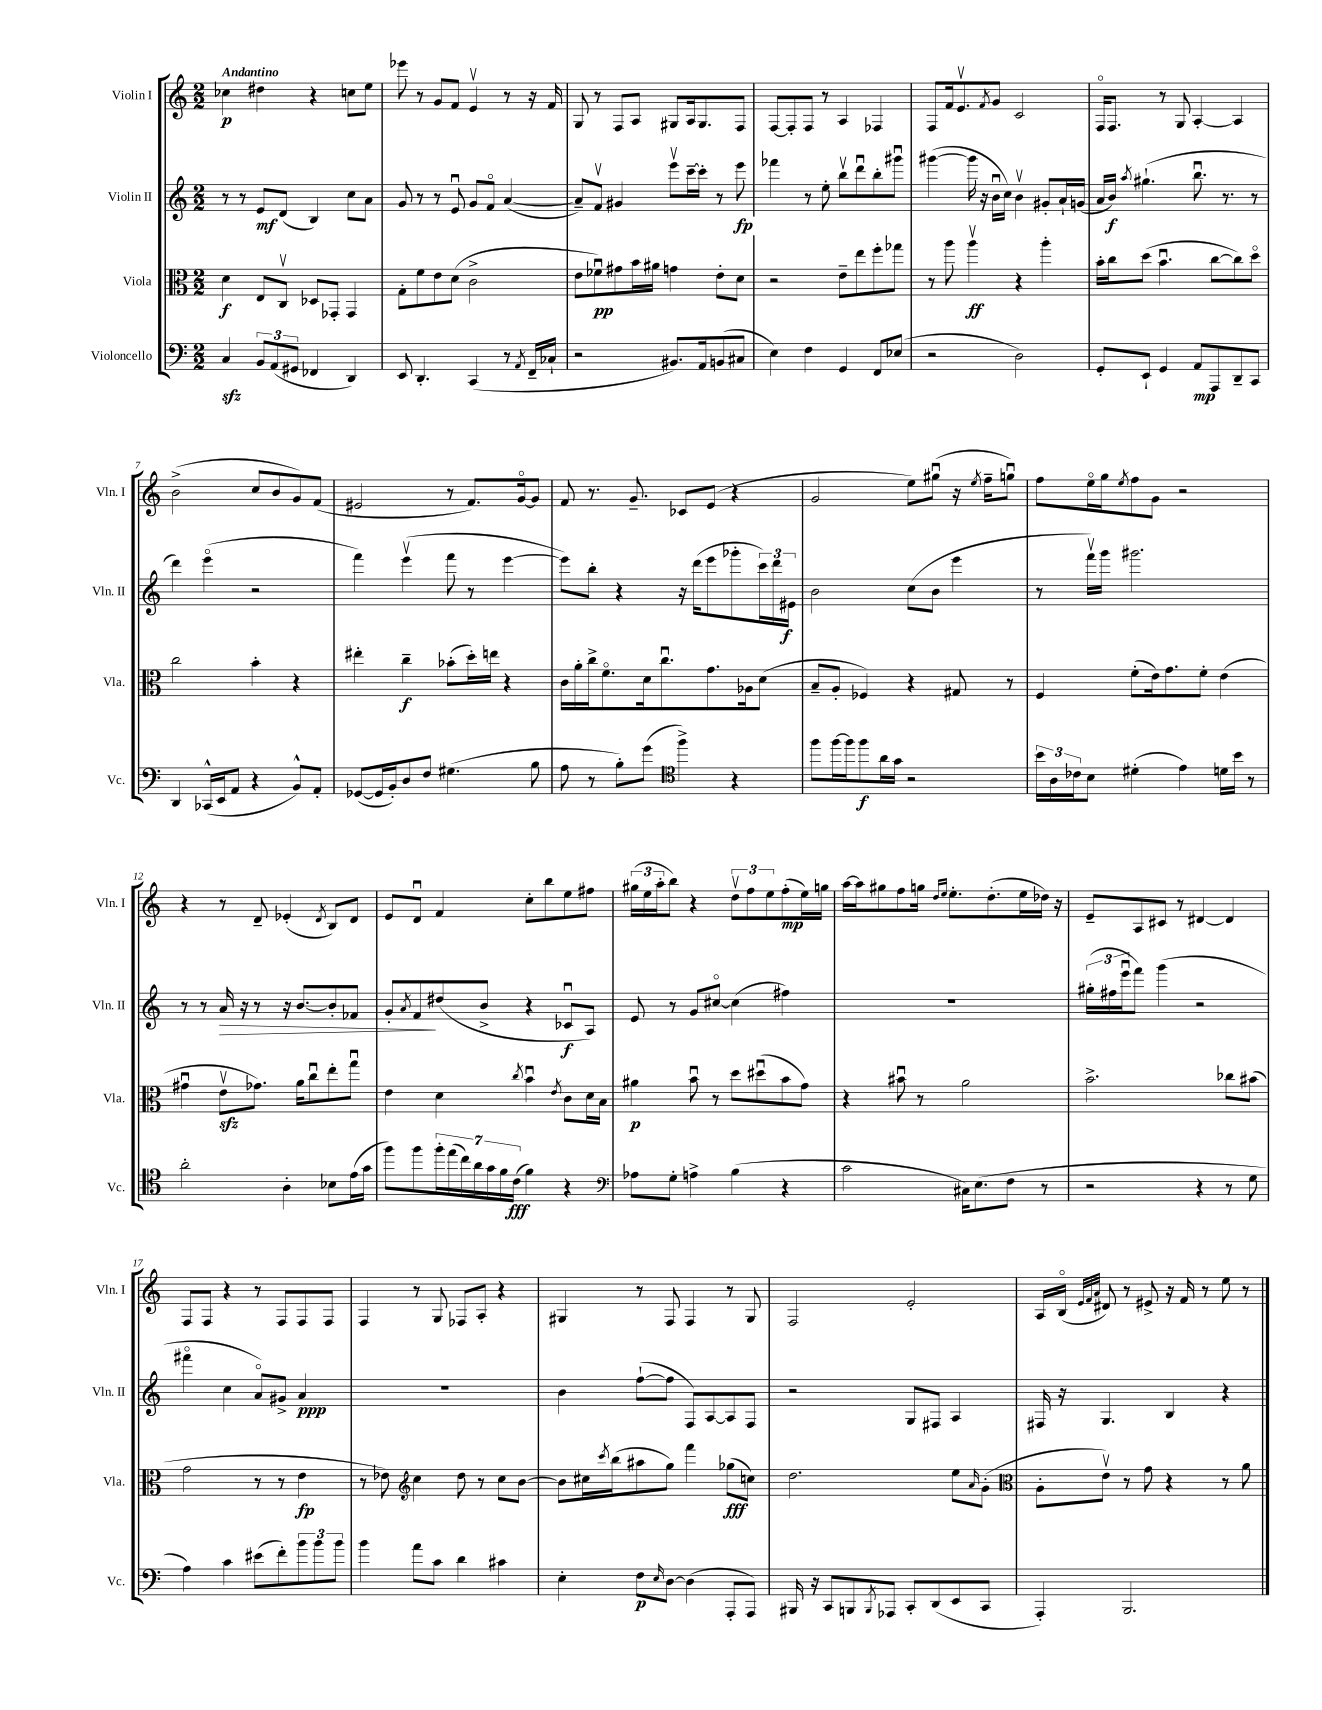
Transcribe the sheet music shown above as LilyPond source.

<<
\new StaffGroup <<
\new Staff = "s0" \with { instrumentName = "Violin I" shortInstrumentName = "Vln. I" } {
    \clef treble \key c \major \numericTimeSignature \time 2/2 \tempo "Andantino"
    ces''4\p dis''4 r4 c''8 e''8 |
    ees'''8 r8 g'8 f'8 e'4\upbow r8 r16 f'16 |
    g8 r8 f8 a8 gis8 a16 gis8. f8 |
    f8~ f8-. f8 r8 a4 fes4 |
    f8 f'16 e'8.\upbow \acciaccatura { f'8 } g'8 c'2 |
    f16\flageolet f8. r8 g8 a4~-. a4 |
    b'2->( c''8 b'8 g'8) f'8( |
    eis'2 r8 f'8.) g'16~\flageolet g'8 |
    f'8 r8. g'8.-- ces'8 e'8( r4 |
    g'2 e''8) gis''8\downbow( r16 \acciaccatura { e''8 } f''16-- g''8\downbow) |
    f''8 e''16\flageolet g''16 \acciaccatura { e''8 } f''8 g'8 r2 |
    r4 r8 d'8-- ees'4-.( \acciaccatura { d'8 } b8) d'8 |
    e'8 d'8\downbow f'4 c''8-. b''8 e''8 fis''8 |
    \tuplet 3/2 { gis''16( e''16 a''16-. } b''8) r4 \tuplet 3/2 { d''8\upbow f''8 e''8 } f''8-.\mp( e''16) g''16 |
    a''16~ a''16 gis''8 f''8 g''16 \grace { d''16 e''16 } e''8.-. d''8.-.( e''16 des''16) r16 |
    e'8-- a8 cis'8 r8 dis'4~ dis'4 |
    f8 f8 r4 r8 f8 f8 f8 |
    f4 r8 g8 fes8 a8-. r4 |
    gis4 r8 f8 f4 r8 gis8 |
    f2 e'2-. |
    a16 b16\flageolet( \grace { e'32 f'32 a'32 } dis'8) r8 eis'8-> r16 f'16 r8 e''8 r8 \bar "|." |
}
\new Staff = "s1" \with { instrumentName = "Violin II" shortInstrumentName = "Vln. II" } {
    \clef treble \key c \major \numericTimeSignature \time 2/2
    r8 r8 e'8\mf d'8( b4) c''8 a'8 |
    g'8 r8 r8 e'8\downbow g'8 f'8\flageolet a'4~( |
    a'8--) f'8\upbow gis'4 e'''8\upbow c'''16~-- c'''16-. r8 e'''8\fp |
    fes'''4 r8 e''8-. b''8\upbow d'''8\downbow b''8-. gis'''8\downbow |
    gis'''4~( gis'''16 r16 b'16\downbow c''16) b'4\upbow gis'8-. a'16-! g'16( |
    a'16 b'16\f) \acciaccatura { a''8 } gis''4.-!( b''8.\downbow r8. r8 |
    d'''4) e'''4\flageolet( r2 |
    f'''4) e'''4\upbow( f'''8 r8 e'''4~ |
    e'''8) b''8-. r4 r16 d'''16( e'''8 ges'''8-. \tuplet 3/2 { c'''16) d'''16 eis'16\f } |
    b'2 c''8( b'8 e'''4 |
    r8 f'''16\upbow) g'''16 gis'''2. |
    r8 r8 a'16\> r16 r8 r16 b'8.~ b'8-. fes'8 |
    g'8-. \acciaccatura { a'8 } f'8\! dis''8( b'8-> r4 ces'8\downbow\f a8) |
    e'8 r8 g'8 cis''8~\flageolet cis''4( fis''4) |
    R1 |
    \tuplet 3/2 { gis''16-.( fis''16 e'''16\downbow } f'''8) g'''4( r2 |
    fis'''4\flageolet c''4 a'8\flageolet) gis'8-> a'4\ppp |
    R1 |
    b'4 f''8~-!( f''8 f8) a8~ a8 f8 |
    r2 g8 fis8 a4 |
    fis16 r16 g4. b4 r4 \bar "|." |
}
\new Staff = "s2" \with { instrumentName = "Viola" shortInstrumentName = "Vla." } {
    \clef alto \key c \major \numericTimeSignature \time 2/2
    d'4\f e8 c8\upbow des8 ges,8-. ges,4 |
    g8-. f'8 e'8 d'8( c'2-> |
    e'8 fes'8\downbow\pp) gis'8 b'16 ais'16 g'4 e'8-. d'8 |
    r2 e'8-- e''8 f''8-. ges''8 |
    r8 a''8 a''4\upbow\ff r4 a''4-. |
    b'16-. c''16 d''8( b'4.\downbow c''8~ c''8) d''8\flageolet |
    c''2 b'4-. r4 |
    eis''4-. c''4--\f bes'8-.( d''16-.) e''16 r4 |
    c'16 a'16-. c''16-> f'8.\flageolet d'16 c''8.\downbow g'8. aes16 d'8( |
    b8-- a8-. fes4) r4 gis8 r8 |
    f4 f'8-.( e'16) g'8. f'8-. e'4( |
    gis'4\downbow e'8\upbow\sfz ges'8.) a'16 c''8\downbow e''8-. g''8\downbow |
    e'4 d'4 \acciaccatura { c''8 } b'4\downbow \acciaccatura { e'8 } c'8 d'16 b16 |
    ais'4\p b'8\downbow r8 d''8 dis''8\downbow( b'8 g'8) |
    r4 bis'8\downbow r8 a'2 |
    b'2.-> ces''8 bis'8( |
    g'2 r8 r8 e'4\fp |
    r8 ees'8) \clef treble c''4 d''8 r8 c''8 b'8~ |
    b'8 cis''16 \acciaccatura { c'''8 } b''16( ais''8 g''8) f'''4 ges''8\fff( c''8) |
    d''2. e''8 \grace { a'16 } g'8-.( |
    \clef alto a8-. e'8\upbow) r8 g'8 r4 r8 a'8 \bar "|." |
}
\new Staff = "s3" \with { instrumentName = "Violoncello" shortInstrumentName = "Vc." } {
    \clef bass \key c \major \numericTimeSignature \time 2/2
    c4\sfz \tuplet 3/2 { b,8 a,8( gis,8 } fes,4 d,4) |
    e,8 d,4.-. c,4( r8 \acciaccatura { a,8 } f,16-- ces16-! |
    r2 bis,8.) a,16 b,8( cis8 |
    e4) f4 g,4 f,8 ees8( |
    r2 d2) |
    g,8-. e,8-! g,4 a,8\mp a,,8 d,8-- c,8 |
    d,4 ces,16-^( e,16 a,8 r4 b,8-^) a,8-. |
    ges,8~( ges,16 b,16-.) d8 f8 gis4.( b8 |
    a8 r8 b8-.) g'8( \clef tenor f''4->) r4 |
    f''8 f''16~ f''16 f''8\f a'16 g'16 r2 |
    \tuplet 3/2 { b'16 a16 ces'16 } b8 dis'4-.( e'4) d'16 b'16 r8 |
    a'2-. a4-. bes8 e'16( g'16 |
    f''8) f''8 \tuplet 7/4 { f''16-. e''16( c''16) a'16 g'16 f'16 c'16\fff( } f'4) r4 |
    \clef bass aes8 g8-. a4-> b4( r4 |
    c'2 cis16) e8.( f8 r8 |
    r2 r4 r8 g8 |
    a4) c'4 eis'8( f'8-.) \tuplet 3/2 { b'8 b'8 b'8 } |
    b'4 a'8 c'8 d'4 cis'4 |
    e4-. f8\p \grace { e16 } d8~ d4( a,,8-. a,,8) |
    bis,,16 r16 c,8 b,,8 \acciaccatura { b,,8 } aes,,8 c,8-. d,8( e,8 c,8 |
    a,,4-.) b,,2. \bar "|." |
}
>>
>>
